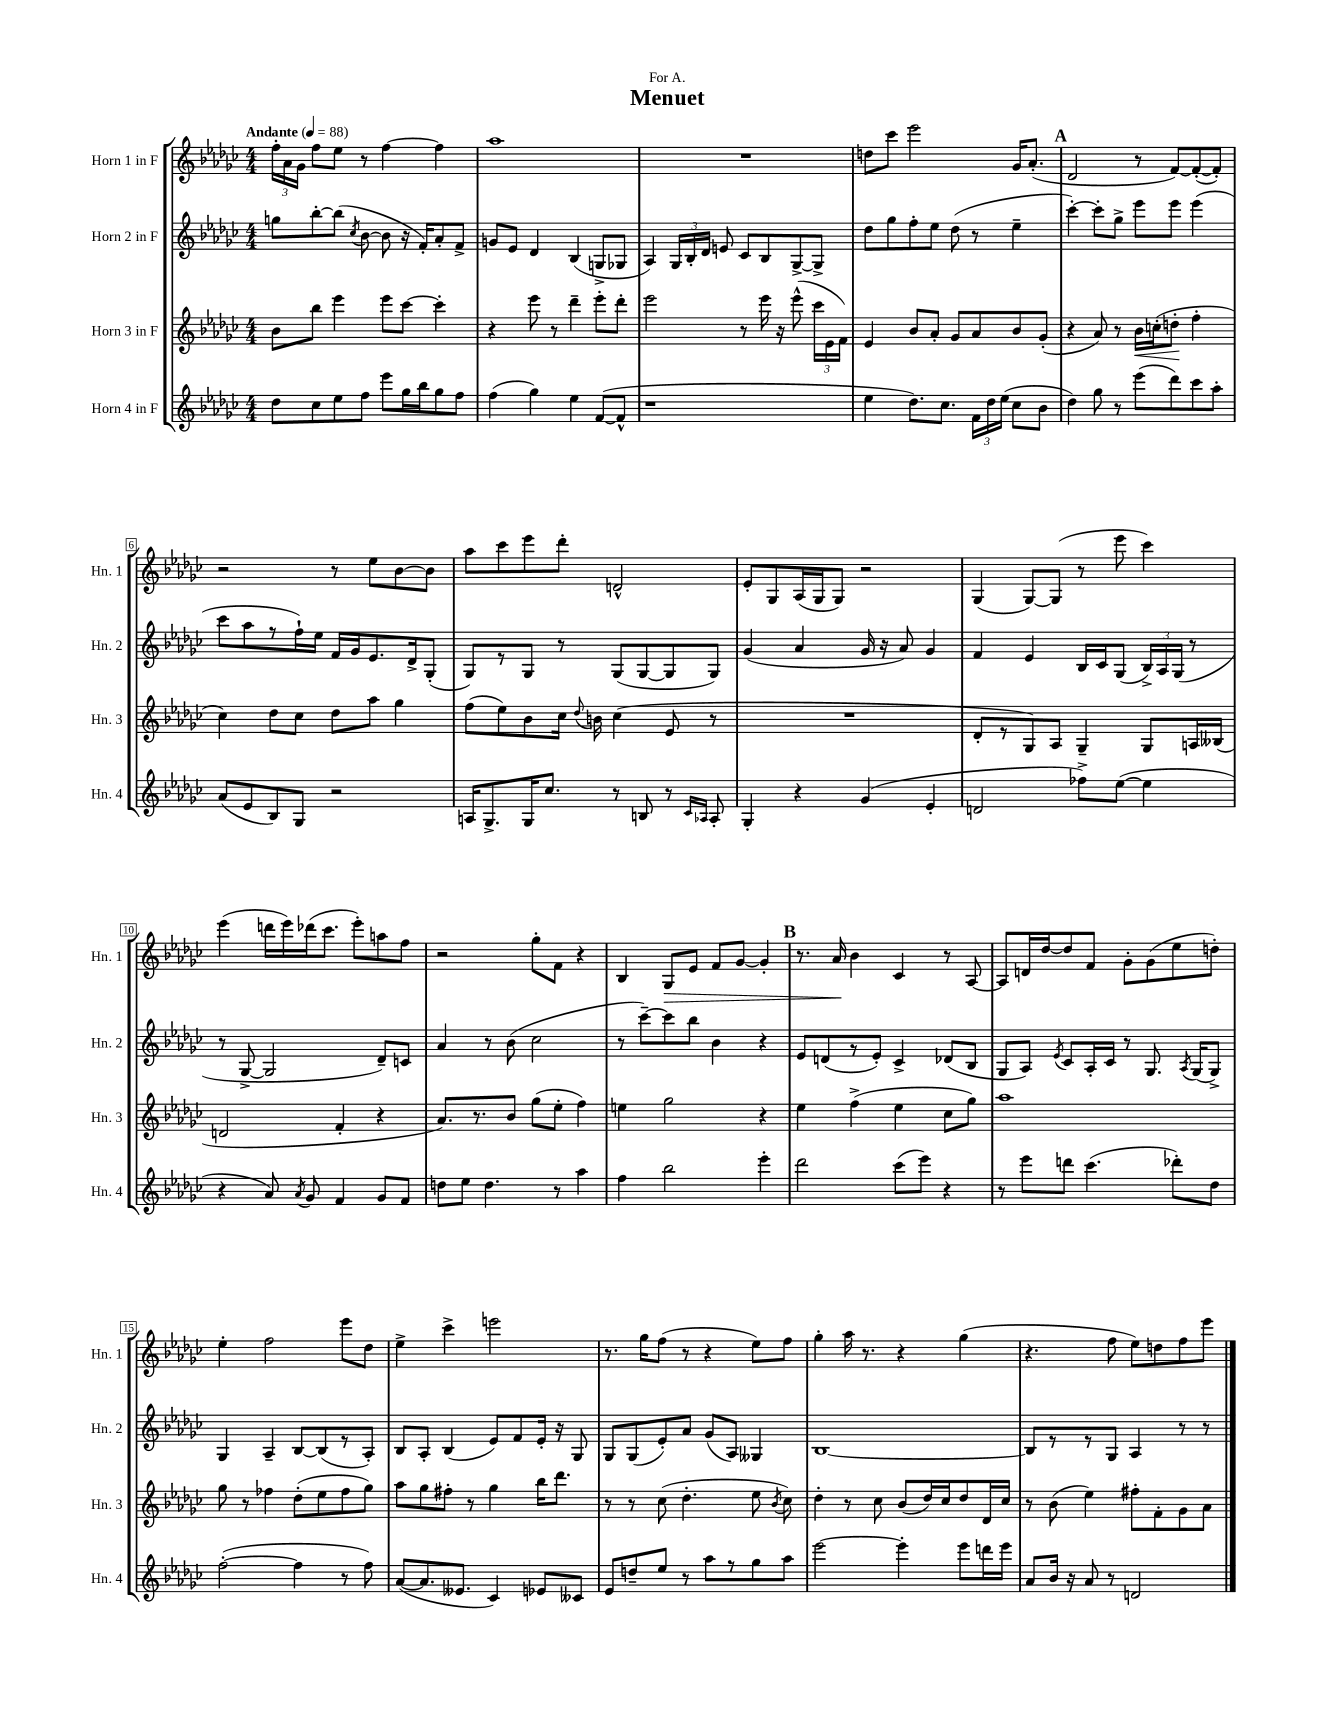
\header { title = "Menuet" dedication = "For A." }
<<
\new StaffGroup <<
\new Staff = "s0" \with { instrumentName = "Horn 1 in F" shortInstrumentName = "Hn. 1" } {
    \clef treble \key ges \major \numericTimeSignature \time 4/4 \tempo "Andante" 4 = 88
    \autoBeamOff \tuplet 3/2 { f''16[-. aes'16 ges'16] } f''8[ ees''8] r8 f''4~ f''4 |
    aes''1 |
    R1 |
    d''8[ ces'''8] ees'''2 ges'16[ aes'8.]-.( |
    \mark \markup { \bold "A" } des'2 r8 f'8[~) f'8~-.( f'8]-.) |
    r2 r8 ees''8[ bes'8~ bes'8] |
    aes''8[ ces'''8 ees'''8 des'''8]-. d'2-^ |
    ees'8[-. ges8 aes16( ges16 ges8]) r2 |
    ges4( ges8[~) ges8]( r8 ees'''8 ces'''4) |
    ees'''4( d'''16[ ees'''16) des'''16( ces'''8.] ees'''8[-.) a''8 f''8] |
    r2 ges''8[-. f'8] r4 |
    bes4 ges8[\> ees'8] f'8[ ges'8]~ ges'4-. |
    \mark \markup { \bold "B" } r8. aes'16\! bes'4 ces'4 r8 aes8~ |
    aes8[ d'16 des''16~ des''8 f'8] ges'8[-. ges'8( ees''8 d''8]-.) |
    ees''4-. f''2 ees'''8[ des''8] |
    ees''4-> ces'''4-> e'''2 |
    r8. ges''16[ f''8]( r8 r4 ees''8[) f''8] |
    ges''4-. aes''16 r8. r4 ges''4( |
    r4. f''8 ees''8[) d''8 f''8 ees'''8] \bar "|." |
}
\new Staff = "s1" \with { instrumentName = "Horn 2 in F" shortInstrumentName = "Hn. 2" } {
    \clef treble \key ges \major \numericTimeSignature \time 4/4
    \autoBeamOff g''8[ bes''8~-. bes''8]( \acciaccatura { ces''8 } bes'8~ bes'8 r16 f'16[-.) aes'8-. f'8]-> |
    g'8[ ees'8] des'4 bes4( g8[-> ges8] |
    aes4) \tuplet 3/2 { ges16[ bes16-. des'16] } e'8 ces'8[ bes8 ges8~-> ges8]-> |
    des''8[ ges''8 f''8-. ees''8] des''8( r8 ees''4-- |
    \mark \markup { \bold "A" } ces'''4~-.) ces'''8[-. ges''8]-> ees'''8[ ees'''8] ees'''4( |
    ces'''8[ aes''8 r8 f''16-!) ees''16] f'16[ ges'16 ees'8. des'16-> ges8]-.( |
    ges8[) r8 ges8] r8 ges8[( ges8~ ges8 ges8]) |
    ges'4( aes'4 ges'16 r16 aes'8) ges'4 |
    f'4 ees'4 bes16[ ces'16 ges8]( \tuplet 3/2 { bes16[->) aes16 ges16]( } r8 |
    r8 ges8~-> ges2 des'8[--) c'8] |
    aes'4 r8 bes'8( ces''2 |
    r8 ces'''8[~--) ces'''8 bes''8] bes'4 r4 |
    \mark \markup { \bold "B" } ees'8[ d'8( r8 ees'8]-.) ces'4-> des'8[( bes8] |
    ges8[ aes8]) \acciaccatura { ees'8 } ces'8[ aes16-. ces'16] r8 ges8. \acciaccatura { aes8 } ges16[( ges8]->) |
    ges4 aes4-- bes8[~ bes8( r8 aes8]-.) |
    bes8[ aes8]-. bes4( ees'8[) f'8 ees'16]-. r16 ges8 |
    ges8[ ges8( ees'8-.) aes'8] ges'8[( aes8]) geses4 |
    bes1~ |
    bes8[ r8 r8 ges8] aes4 r8 r8 \bar "|." |
}
\new Staff = "s2" \with { instrumentName = "Horn 3 in F" shortInstrumentName = "Hn. 3" } {
    \clef treble \key ges \major \numericTimeSignature \time 4/4
    \autoBeamOff bes'8[ bes''8] ees'''4 ees'''8[ ces'''8]~ ces'''4-. |
    r4 ees'''8 r8 des'''4-- ees'''8[-. des'''8]-. |
    ees'''2 r8 ees'''16 r16 ees'''8-^( \tuplet 3/2 { ces'''16[ ees'16 f'16]) } |
    ees'4 bes'8[ aes'8]-. ges'8[ aes'8 bes'8 ges'8]-.( |
    \mark \markup { \bold "A" } r4 aes'8) r8 bes'16[\< c''16-.( d''8]-.\! f''4-. |
    ces''4) des''8[ ces''8] des''8[ aes''8] ges''4 |
    f''8[( ees''8) bes'8 ces''16] \appoggiatura { des''8 } b'16 ces''4( ees'8 r8 |
    R1 |
    des'8[-. r8 ges8) aes8] ges4-- ges8[ a16 beses16]( |
    d'2 f'4-. r4 |
    aes'8.[) r8. bes'8] ges''8[( ees''8]-. f''4) |
    e''4 ges''2 r4 |
    \mark \markup { \bold "B" } ees''4 f''4->( ees''4 ces''8[ ges''8]) |
    aes''1 |
    ges''8 r8 fes''4 des''8[-.( ees''8 fes''8 ges''8]) |
    aes''8[ ges''8 fis''8]-. r8 ges''4 bes''16[ des'''8.] |
    r8 r8 ces''8( des''4.-. ees''8 \acciaccatura { bes'8 } ces''8) |
    des''4-. r8 ces''8 bes'8[( des''16) ces''16 des''8 des'16 ces''16] |
    r8 bes'8( ees''4) fis''8[-. f'8-. ges'8 aes'8] \bar "|." |
}
\new Staff = "s3" \with { instrumentName = "Horn 4 in F" shortInstrumentName = "Hn. 4" } {
    \clef treble \key ges \major \numericTimeSignature \time 4/4
    \autoBeamOff des''8[ ces''8 ees''8 f''8] ees'''8[ ges''16 bes''16 ges''8 f''8] |
    f''4( ges''4) ees''4 f'8[~( f'8]-^ |
    r1 |
    ees''4 des''8.[) ces''8.] \tuplet 3/2 { f'16[ des''16 ees''16]( } ces''8[ bes'8] |
    \mark \markup { \bold "A" } des''4) ges''8 r8 ees'''8[( des'''8) ces'''8 aes''8]-. |
    aes'8[( ees'8 bes8) ges8] r2 |
    a16[ ges8.-> ges16 ces''8.] r8 b8 r8 \grace { ces'16[ aes16] } aes8-. |
    ges4-. r4 ges'4( ees'4-. |
    d'2 fes''8[->) ees''8]~( ees''4 |
    r4 aes'8) \acciaccatura { aes'8 } ges'8 f'4 ges'8[ f'8] |
    d''8[ ees''8] d''4. r8 aes''4 |
    f''4 bes''2 ees'''4-. |
    \mark \markup { \bold "B" } des'''2 ces'''8[( ees'''8]) r4 |
    r8 ees'''8[ d'''8] ces'''4.( des'''8[-.) des''8] |
    f''2~-.( f''4 r8 f''8) |
    aes'8[~( aes'8. eeses'8.] ces'4) ees'8[ ceses'8] |
    ees'8[ d''8-- ees''8] r8 aes''8[ r8 ges''8 aes''8] |
    ees'''2~ ees'''4-. ees'''8[ d'''16 ees'''16] |
    aes'8[ bes'16] r16 aes'8 r8 d'2 \bar "|." |
}
>>
>>
\layout { \context { \Score \override BarNumber.stencil = #(make-stencil-boxer 0.1 0.3 ly:text-interface::print) } }
